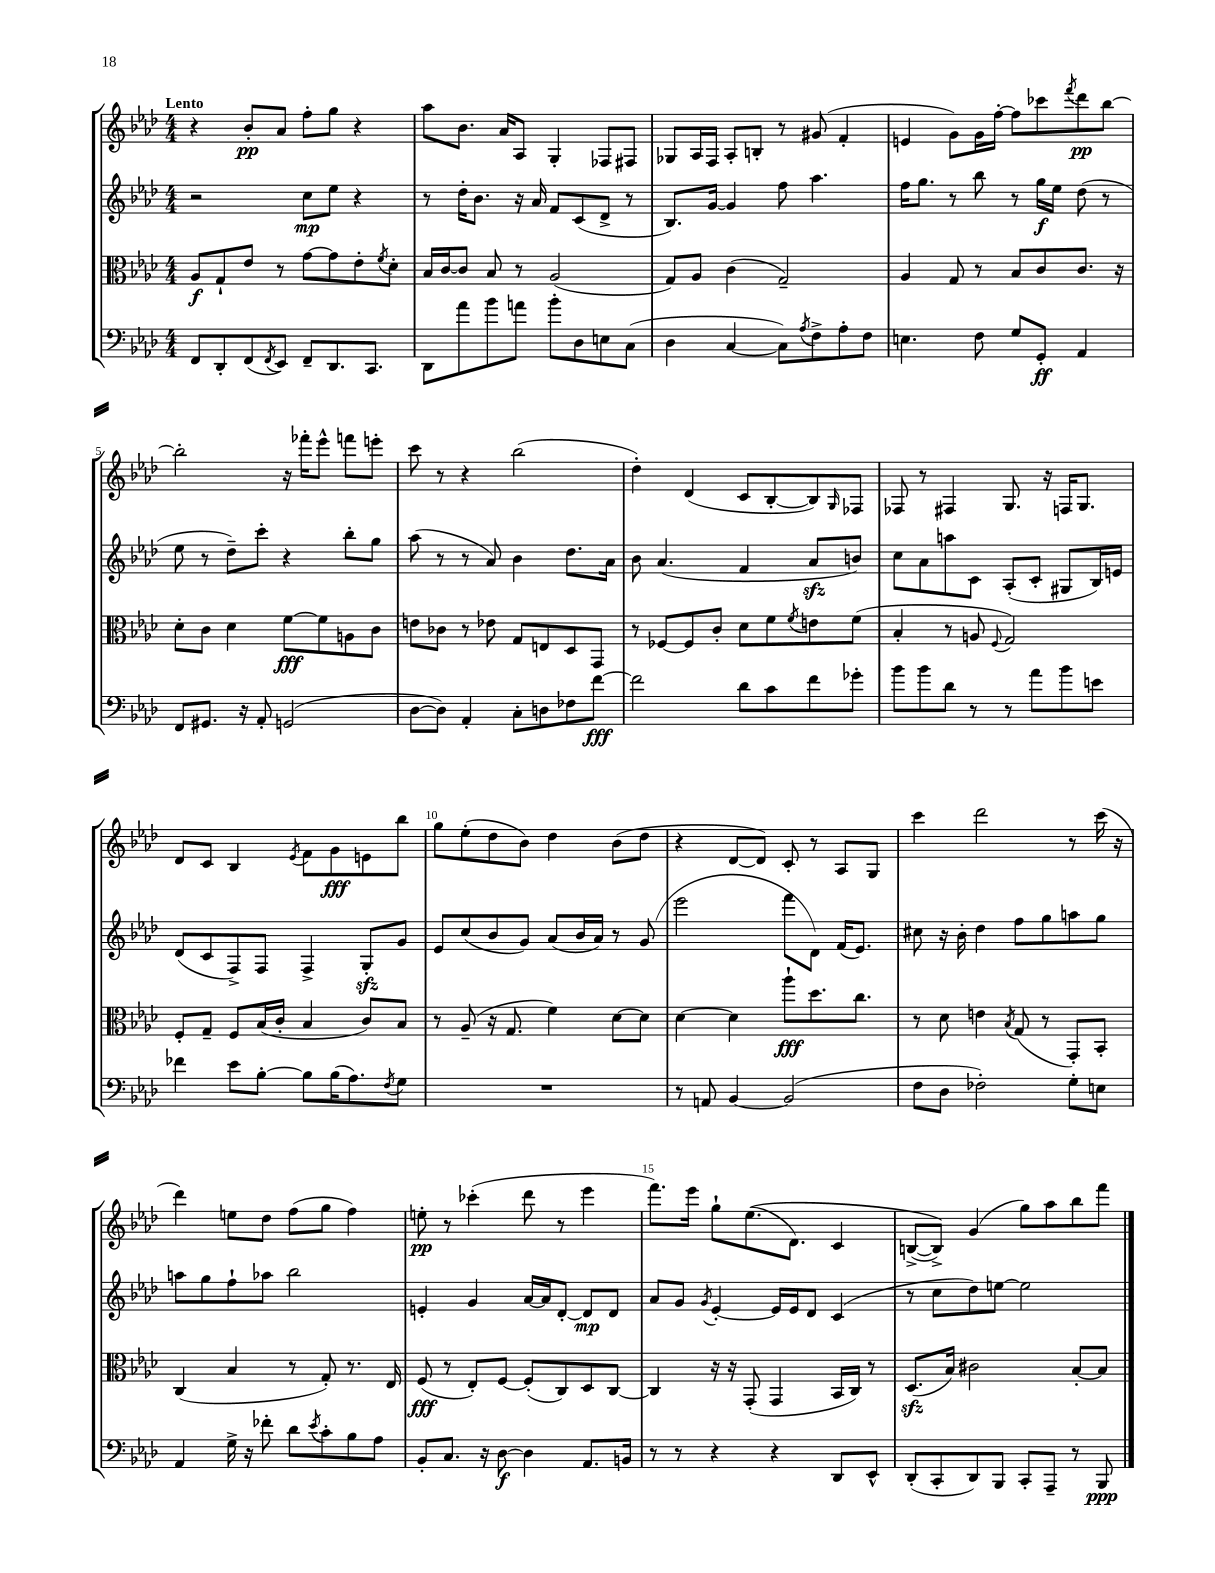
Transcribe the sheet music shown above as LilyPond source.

<<
\new StaffGroup <<
\new Staff = "s0" {
    \clef treble \key aes \major \numericTimeSignature \time 4/4 \tempo "Lento"
    r4 bes'8-.\pp aes'8 f''8-. g''8 r4 |
    aes''8 bes'8. aes'16 aes8 g4-. fes8 fis8 |
    ges8 aes16 f16 aes8-. b8-. r8 gis'8( f'4-. |
    e'4 g'8) g'16 f''16~-. f''8 ces'''8 \acciaccatura { f'''8 } des'''8\pp bes''8~ |
    bes''2-. r16 fes'''16-. ees'''8-^ f'''8 e'''8-. |
    c'''8 r8 r4 bes''2( |
    des''4-.) des'4( c'8 bes8~-. bes8) \grace { g16 } fes8 |
    fes8 r8 fis4 g8. r16 f16 g8. |
    des'8 c'8 bes4 \acciaccatura { ees'8 } f'8 g'8\fff e'8 bes''8 |
    g''8 ees''8-.( des''8 bes'8) des''4 bes'8( des''8 |
    r4 des'8~ des'8) c'8-. r8 aes8 g8 |
    c'''4 des'''2 r8 c'''16( r16 |
    des'''4) e''8 des''8 f''8( g''8 f''4) |
    e''8-.\pp r8 ces'''4-.( des'''8 r8 ees'''4 |
    f'''8.) ees'''16 g''8-! ees''8.(\( des'8.) c'4 |
    b8~->( b8->)\) g'4( g''8) aes''8 bes''8 f'''8 \bar "|." |
}
\new Staff = "s1" {
    \clef treble \key aes \major \numericTimeSignature \time 4/4
    r2 c''8\mp ees''8 r4 |
    r8 des''16-. bes'8. r16 aes'16 f'8 c'8( des'8-> r8 |
    bes8.) g'16~ g'4 f''8 aes''4. |
    f''16 g''8. r8 bes''8 r8 g''16\f ees''16 des''8( r8 |
    ees''8 r8 des''8--) c'''8-. r4 bes''8-. g''8 |
    aes''8( r8 r8 aes'8) bes'4 des''8. aes'16 |
    bes'8 aes'4.( f'4 aes'8\sfz b'8) |
    c''8 aes'8 a''8 c'8 aes8-.( c'8-. gis8 bes16) e'16 |
    des'8( c'8 f8->) f8 f4-> g8-.\sfz g'8 |
    ees'8 c''8( bes'8 g'8) aes'8( bes'16 aes'16) r8 g'8( |
    ees'''2 f'''8 des'8) f'16( ees'8.) |
    cis''8 r16 bes'16-. des''4 f''8 g''8 a''8 g''8 |
    a''8 g''8 f''8-! aes''8 bes''2 |
    e'4-. g'4 aes'16~ aes'16 des'8~-. des'8\mp des'8 |
    aes'8 g'8 \acciaccatura { g'8 } ees'4~-. ees'16 ees'16 des'8 c'4( |
    r8 c''8 des''8) e''8~ e''2 \bar "|." |
}
\new Staff = "s2" {
    \clef alto \key aes \major \numericTimeSignature \time 4/4
    aes8\f g8-! ees'8 r8 g'8~ g'8 ees'8-. \acciaccatura { f'8 } des'8-. |
    bes16 c'16~ c'8 bes8 r8 aes2( |
    g8) aes8 c'4( g2--) |
    aes4 g8 r8 bes8 c'8 c'8. r16 |
    des'8-. c'8 des'4 f'8~\fff f'8 a8 c'8 |
    e'8 ces'8 r8 ees'8 g8 e8 des8 g,8 |
    r8 fes8~ fes8 c'8-. des'8 f'8 \acciaccatura { f'8 } e'8 f'8( |
    bes4-. r8 a8 \appoggiatura { f8 } g2) |
    f8-. g8-- f8 bes16( c'16-. bes4 c'8) bes8 |
    r8 aes8--( r16 g8. f'4) des'8~ des'8 |
    des'4~ des'4 aes''8-!\fff des''8. c''8. |
    r8 des'8 e'4 \acciaccatura { bes8 } g8( r8 g,8-.) bes,8-. |
    c4( bes4 r8 g8-.) r8. ees16 |
    f8\fff( r8 ees8-.) f8~ f8-.( c8) des8 c8~ |
    c4 r16 r16 g,8-.( g,4 bes,16 c16) r8 |
    des8.\sfz( bes16) cis'2 bes8~-. bes8 \bar "|." |
}
\new Staff = "s3" {
    \clef bass \key aes \major \numericTimeSignature \time 4/4
    f,8 des,8-. f,8( \acciaccatura { f,8 } ees,8) f,8-- des,8. c,8. |
    des,8 aes'8 bes'8 a'8 bes'8-. des8 e8 c8( |
    des4 c4~ c8) \acciaccatura { aes8 } f8-> aes8-. f8 |
    e4. f8 g8 g,8-.\ff aes,4 |
    f,8 gis,8. r16 aes,8-. g,2( |
    des8~ des8) aes,4-. c8-. d8 fes8 f'8~\fff |
    f'2 des'8 c'8 f'8 ges'8-. |
    bes'8 bes'8 des'8 r8 r8 aes'8 bes'8 e'8 |
    fes'4 ees'8 bes8~-. bes8 bes16( aes8.) \acciaccatura { f8 } g8 |
    R1 |
    r8 a,8 bes,4~ bes,2( |
    f8 des8 fes2-.) g8-. e8 |
    aes,4 g16-> r16 fes'8-. des'8 \acciaccatura { ees'8 } c'8-. bes8 aes8 |
    bes,8-. c8. r16 des8~\f des4 aes,8. b,16 |
    r8 r8 r4 r4 des,8 ees,8-^ |
    des,8-.( c,8-. des,8) bes,,8 c,8-. aes,,8-- r8 bes,,8\ppp \bar "|." |
}
>>
>>
\layout { \context { \Score \override BarNumber.break-visibility = ##(#f #t #t) barNumberVisibility = #(every-nth-bar-number-visible 5) } }
